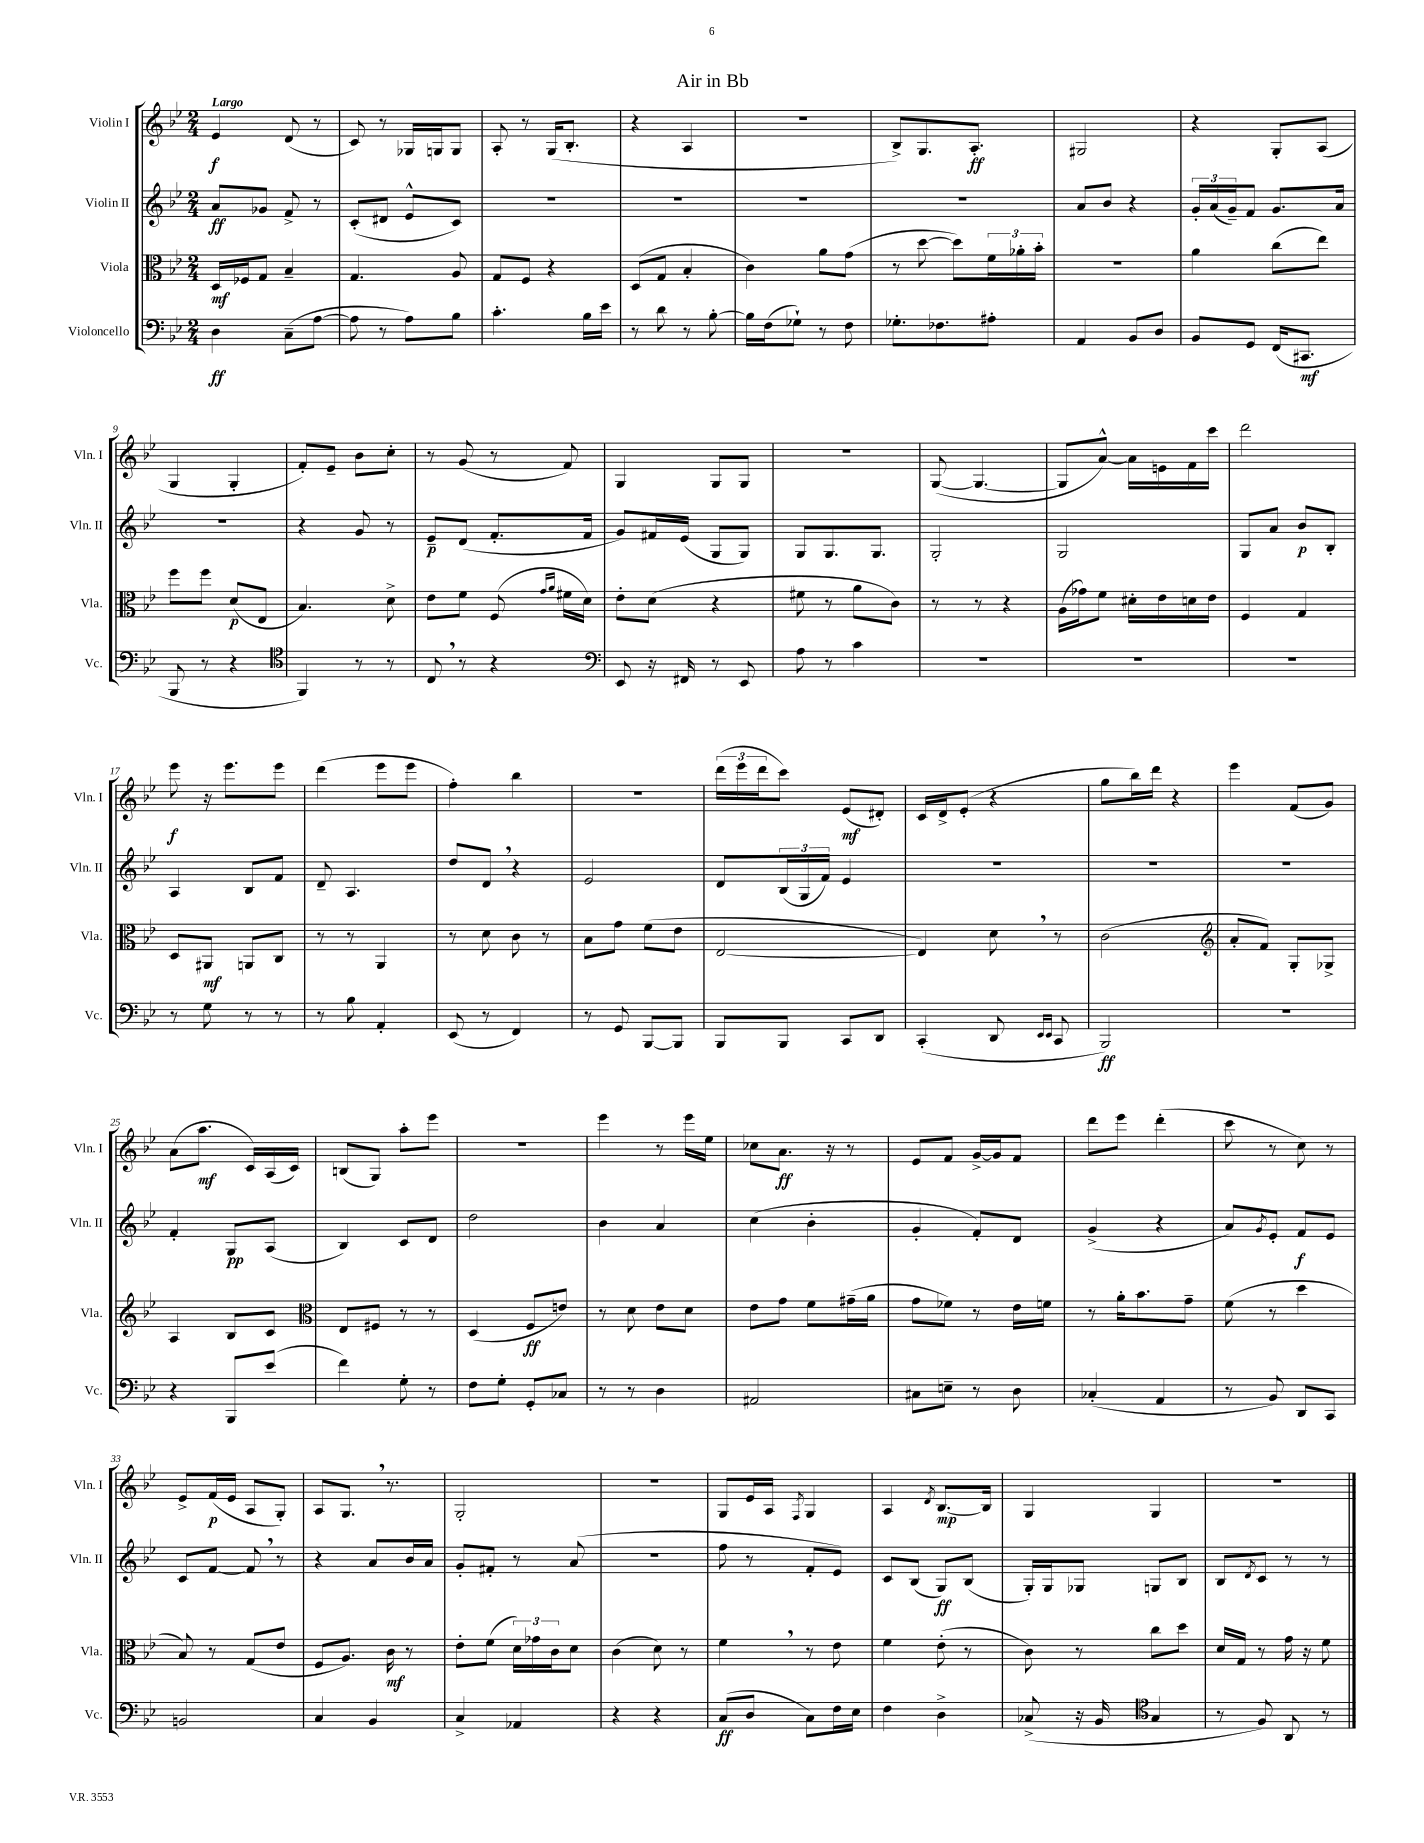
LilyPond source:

\header { title = "Air in Bb" }
<<
\new StaffGroup <<
\new Staff = "s0" \with { instrumentName = "Violin I" shortInstrumentName = "Vln. I" } {
    \clef treble \key bes \major \numericTimeSignature \time 2/4 \tempo "Largo"
    ees'4\f d'8( r8 |
    c'8) r8 ges16 g16 g8 |
    a8-. r8 g16( bes8.-. |
    r4 a4 |
    R2 |
    bes8->) g8. a8.-.\ff |
    gis2 |
    r4 g8-. a8( |
    g4 g4-. |
    f'8-.) ees'8-- bes'8 c''8-. |
    r8 g'8( r8 f'8) |
    g4 g8 g8 |
    R2 |
    g8~( g4.~ |
    g8 a'8~-^) a'16 e'16 f'16 c'''16 |
    d'''2 |
    ees'''8\f r16 ees'''8. ees'''8 |
    d'''4( ees'''8 ees'''8 |
    f''4-.) bes''4 |
    R2 |
    \tuplet 3/2 { d'''16( ees'''16 d'''16 } c'''8) ees'8\mf( dis'8-.) |
    c'16 d'16-> ees'8-.( r4 |
    g''8 bes''16) d'''16 r4 |
    ees'''4 f'8( g'8) |
    a'8( a''8.\mf c'16) a16( c'16) |
    b8( g8) a''8-. ees'''8 |
    r2 |
    ees'''4 r8 ees'''16 ees''16 |
    ces''8 a'8.\ff r16 r8 |
    ees'8 f'8 g'16~-> g'16 f'8 |
    d'''8 ees'''8 d'''4-.( |
    c'''8 r8 c''8) r8 |
    ees'8-> f'16\p( ees'16 a8 g8-.) |
    a8 g8. \breathe r8. |
    g2-. |
    r2 |
    g8 ees'16 a16 \acciaccatura { f8 } g4 |
    a4 \acciaccatura { d'8 } bes8.~\mp bes16 |
    g4 g4 |
    R2 \bar "|." |
}
\new Staff = "s1" \with { instrumentName = "Violin II" shortInstrumentName = "Vln. II" } {
    \clef treble \key bes \major \numericTimeSignature \time 2/4
    a'8\ff ges'8 f'8-> r8 |
    c'8-.( dis'8 ees'8-^ c'8) |
    R2 |
    R2 |
    R2 |
    R2 |
    a'8 bes'8 r4 |
    \tuplet 3/2 { g'16-. a'16( g'16--) } f'8 g'8. a'16 |
    R2 |
    r4 g'8 r8 |
    ees'8--\p d'8( f'8.-. f'16 |
    g'8) fis'16 ees'16( g8 g8) |
    g8 g8. g8. |
    g2-. |
    g2 |
    g8 a'8 bes'8\p bes8-. |
    a4 bes8 f'8 |
    d'8-- a4. |
    d''8 d'8 \breathe r4 |
    ees'2 |
    d'8 \tuplet 3/2 { bes16( g16 f'16) } ees'4 |
    R2 |
    R2 |
    R2 |
    f'4-. g8\pp a8( |
    bes4) c'8 d'8 |
    d''2 |
    bes'4 a'4 |
    c''4( bes'4-. |
    g'4-. f'8-.) d'8 |
    g'4->( r4 |
    a'8) \acciaccatura { g'8 } ees'8-. f'8\f ees'8 |
    c'8 f'8~ f'8 \breathe r8 |
    r4 a'8 bes'16 a'16 |
    g'8-. fis'8-. r8 a'8( |
    R2 |
    f''8 r8 f'8-. ees'8) |
    c'8 bes8( g8\ff) bes8( |
    g16-.) g16 ges8 g8 bes8 |
    bes8 \acciaccatura { d'8 } c'8 r8 r8 \bar "|." |
}
\new Staff = "s2" \with { instrumentName = "Viola" shortInstrumentName = "Vla." } {
    \clef alto \key bes \major \numericTimeSignature \time 2/4
    d16\mf fes16 g8 bes4-- |
    g4. a8 |
    g8 f8 r4 |
    d8( g8 bes4-. |
    c'4) a'8 g'8( |
    r8 d''8~ d''8) \tuplet 3/2 { f'16 aes'16-. bes'16-. } |
    R2 |
    a'4 c''8( ees''8) |
    f''8 f''8 d'8\p( ees8 |
    bes4.) d'8-> |
    ees'8 f'8 f8( \grace { g'16 a'16 } fis'16 d'16) |
    ees'8-. d'8( r4 |
    fis'8 r8 a'8 c'8) |
    r8 r8 r4 |
    a16( ges'16) f'8 dis'16-. ees'16 d'16 ees'16 |
    f4 g4 |
    d8 ais,8\mf a,8 c8 |
    r8 r8 a,4 |
    r8 d'8 c'8 r8 |
    bes8 g'8 f'8( ees'8 |
    ees2~ |
    ees4) d'8 \breathe r8 |
    c'2( |
    \clef treble a'8-. f'8) g8-. ges8-> |
    a4 bes8 c'8 |
    \clef alto ees8 fis8 r8 r8 |
    d4( f8\ff e'8) |
    r8 d'8 ees'8 d'8 |
    ees'8 g'8 f'8 gis'16--( a'16 |
    g'8 fes'8) r8 ees'16 f'16 |
    r8 a'16-. bes'8. g'8-- |
    f'8( r8 d''4 |
    bes8) r8 g8( ees'8 |
    f8 a8.) c'16\mf r8 |
    ees'8-. f'8( \tuplet 3/2 { d'16) ges'16 c'16 } d'8 |
    c'4( d'8) r8 |
    f'4 \breathe r8 ees'8 |
    f'4 ees'8-.( r8 |
    c'8) r8 c''8 d''8 |
    d'16 g16 r8 g'16 r16 f'8 \bar "|." |
}
\new Staff = "s3" \with { instrumentName = "Violoncello" shortInstrumentName = "Vc." } {
    \clef bass \key bes \major \numericTimeSignature \time 2/4
    d4\ff c8--( a8~ |
    a8 r8 a8) bes8 |
    c'4.-. bes16 ees'16 |
    r8 d'8 r8 bes8~-. |
    bes16 f16( ges8-!) r8 f8 |
    ges8.-. fes8. ais8-. |
    a,4 bes,8 d8 |
    bes,8 g,8 f,16( cis,8.\mf |
    bes,,8 r8 r4 |
    \clef tenor f,4) r8 r8 |
    c8 \breathe r8 r4 |
    \clef bass ees,8 r16 fis,16 r8 ees,8 |
    a8 r8 c'4 |
    R2 |
    R2 |
    R2 |
    r8 g8 r8 r8 |
    r8 bes8 a,4-. |
    ees,8( r8 f,4) |
    r8 g,8 bes,,8~ bes,,8 |
    bes,,8 bes,,8 c,8 d,8 |
    c,4-.( d,8 \grace { ees,16 ees,16 } c,8 |
    bes,,2\ff) |
    R2 |
    r4 bes,,8 ees'8( |
    f'4) g8-. r8 |
    f8 g8-. g,8-. ces8 |
    r8 r8 d4 |
    ais,2 |
    cis8 e8-- r8 d8 |
    ces4-.( a,4 |
    r8 bes,8) d,8 c,8 |
    b,2 |
    c4 bes,4 |
    c4-> aes,4 |
    r4 r4 |
    c8\ff( d8 c8) f16 ees16 |
    f4 d4-> |
    ces8->( r16 bes,16 \clef tenor g4 |
    r8 f8) a,8 r8 \bar "|." |
}
>>
>>
